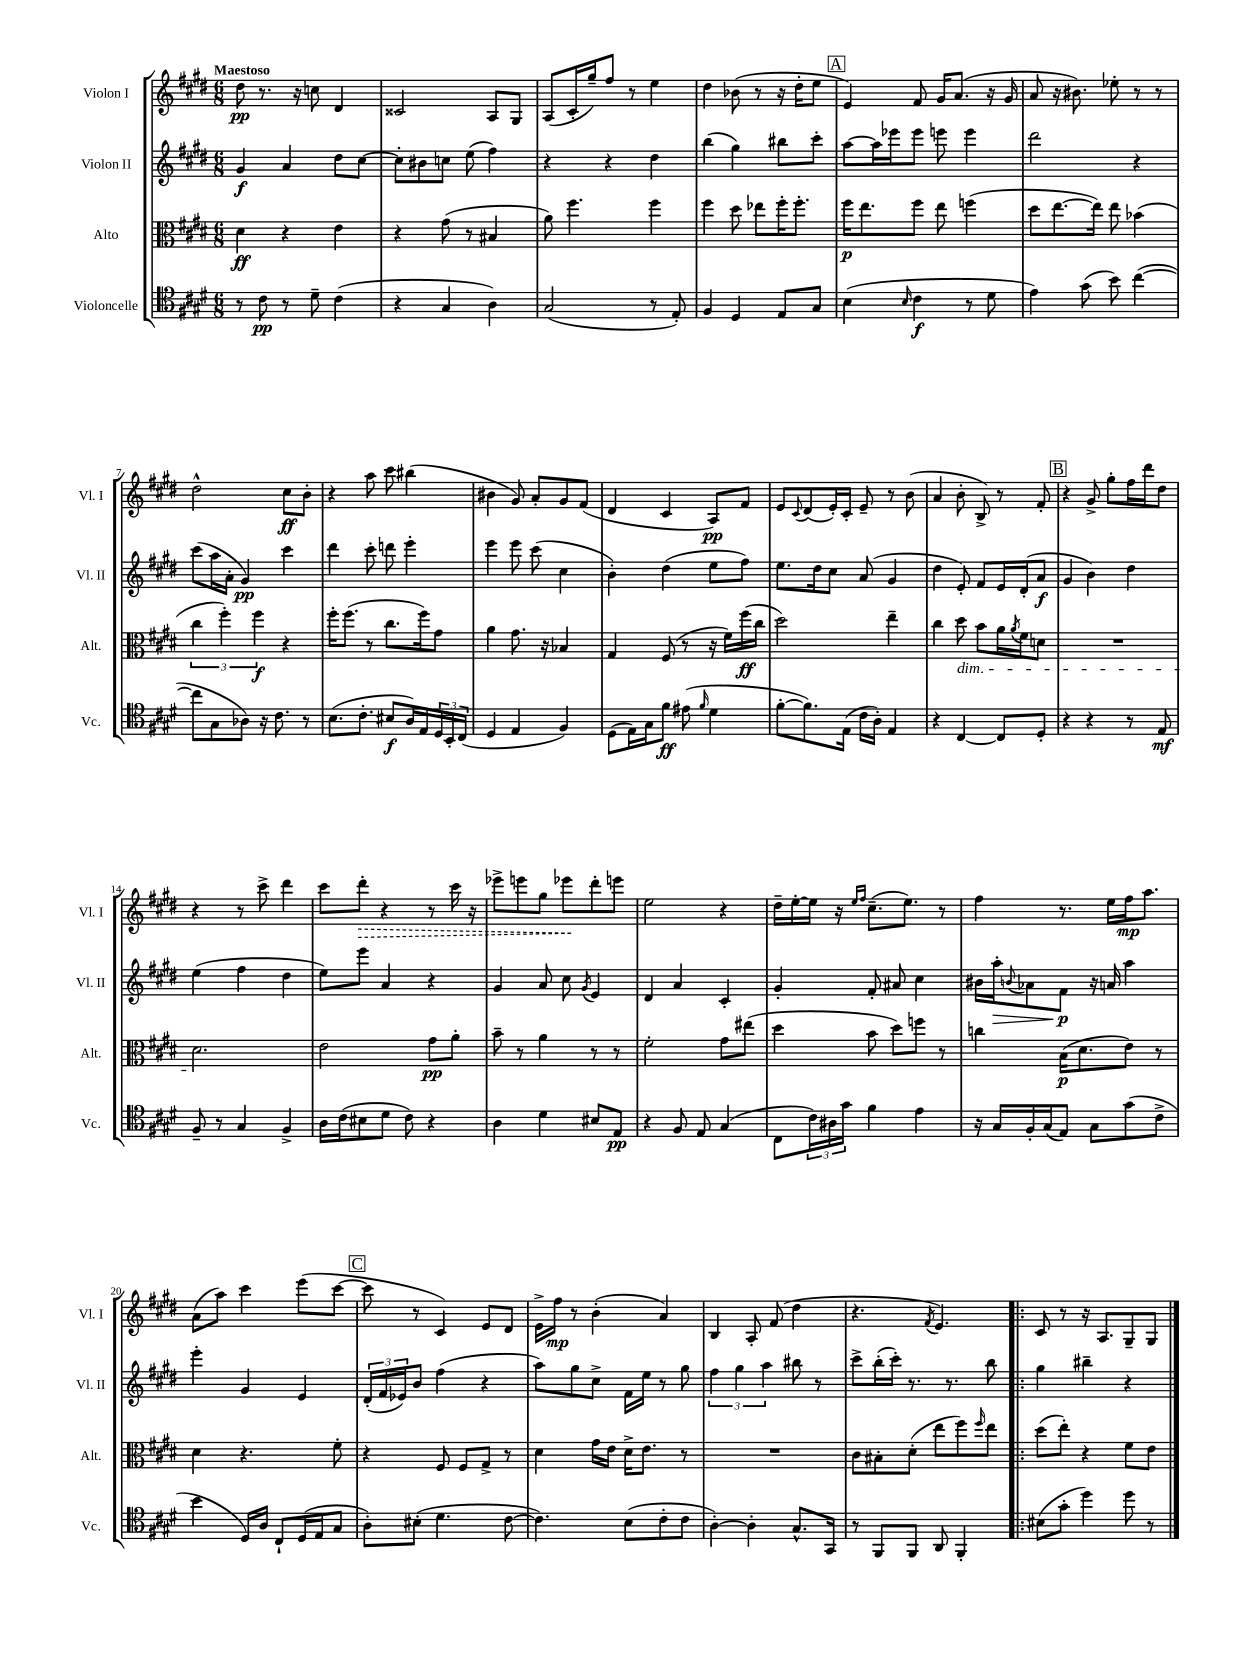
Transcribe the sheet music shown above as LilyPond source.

<<
\new StaffGroup <<
\new Staff = "s0" \with { instrumentName = "Violon I" shortInstrumentName = "Vl. I" } {
    \clef treble \key e \major \numericTimeSignature \time 6/8 \tempo "Maestoso"
    dis''8\pp r8. r16 c''8 dis'4 |
    cisis'2 a8 gis8 |
    a8( cis'16-. gis''16--) fis''8 r8 e''4 |
    dis''4 bes'8( r8 r16 dis''16-. e''8 |
    \mark \markup { \box "A" } e'4) fis'8 gis'16 a'8.( r16 gis'16 |
    a'8 r16 bis'8.) ees''8-. r8 r8 |
    dis''2-^ cis''8\ff b'8-. |
    r4 a''8 cis'''8 bis''4( |
    bis'4 gis'8) a'8-. gis'8 fis'8( |
    dis'4 cis'4 a8\pp) fis'8 |
    e'8 \appoggiatura { cis'8 } dis'8( e'16-.) cis'16-. e'8-- r8 b'8( |
    a'4 b'8-. b8->) r8 fis'8-. |
    \mark \markup { \box "B" } r4 gis'8-> gis''8-. fis''16 dis'''16 dis''8 |
    r4 r8 cis'''8-> dis'''4 |
    cis'''8 \once \override Hairpin.style = #'dashed-line dis'''8-.\> r4 r8 cis'''16 r16 |
    ees'''8-> e'''8 gis''8 ees'''8\! dis'''8-. e'''8 |
    e''2 r4 |
    dis''16-- e''16~-. e''16 r16 \grace { e''16 fis''16 } cis''8.--( e''8.) r8 |
    fis''4 r8. e''16 fis''16\mp a''8. |
    a'8( a''8) cis'''4 e'''8( cis'''8~ |
    \mark \markup { \box "C" } cis'''8 r8 cis'4) e'8 dis'8 |
    e'16-> fis''16\mp r8 b'4-.( a'4) |
    b4 a8-. fis'8( dis''4 |
    r4. \acciaccatura { fis'8 } e'4.) |
    \bar ".|:" cis'8 r8 r16 a8. gis8-- gis8 \bar "|." |
}
\new Staff = "s1" \with { instrumentName = "Violon II" shortInstrumentName = "Vl. II" } {
    \clef treble \key e \major \numericTimeSignature \time 6/8
    gis'4\f a'4 dis''8 cis''8~ |
    cis''8-. bis'8 c''8 e''8( fis''4) |
    r4 r4 dis''4 |
    b''4( gis''4) bis''8 cis'''8-. |
    \mark \markup { \box "A" } a''8~ a''16 ees'''16 ees'''8 e'''8 e'''4 |
    dis'''2 r4 |
    cis'''8( a''16 a'16-. gis'4\pp) cis'''4 |
    dis'''4 cis'''8-. d'''8 e'''4-. |
    e'''4 e'''8 cis'''8( cis''4 |
    b'4-.) dis''4( e''8 fis''8) |
    e''8. dis''16 cis''8 a'8( gis'4 |
    dis''4 e'8-.) fis'8 e'16 dis'16-.( a'8\f |
    \mark \markup { \box "B" } gis'4 b'4) dis''4 |
    e''4( fis''4 dis''4 |
    e''8) e'''8 a'4 r4 |
    gis'4 a'8 cis''8 \acciaccatura { gis'8 } e'4 |
    dis'4 a'4 cis'4-. |
    gis'4-. fis'8-. ais'8 cis''4 |
    bis'16 a''16-.\> \appoggiatura { b'8 } aes'8 fis'8\p\! r16 a'16 a''4 |
    e'''4-. gis'4 e'4 |
    \mark \markup { \box "C" } \tuplet 3/2 { dis'16-.( fis'16 ees'16) } b'8 fis''4( r4 |
    a''8) gis''8 cis''8-> fis'16 e''16 r8 gis''8 |
    \tuplet 3/2 { fis''4 gis''4 a''4 } bis''8 r8 |
    cis'''8-> b''16-.( cis'''16-.) r8. r8. b''8 |
    \bar ".|:" gis''4 bis''4-- r4 \bar "|." |
}
\new Staff = "s2" \with { instrumentName = "Alto" shortInstrumentName = "Alt." } {
    \clef alto \key e \major \numericTimeSignature \time 6/8
    dis'4\ff r4 e'4 |
    r4 gis'8( r8 bis4 |
    a'8) fis''4. fis''4 |
    fis''4 dis''8 ees''8 fis''16-. fis''8.-. |
    \mark \markup { \box "A" } fis''16\p e''8. fis''8 e''8 f''4( |
    dis''8 e''8.~ e''16) e''8 bes'4( |
    \tuplet 3/2 { cis''4 fis''4-.) fis''4\f } r4 |
    fis''16-. fis''8.( r8 cis''8. fis''16) gis'8 |
    a'4 gis'8. r16 bes4 |
    gis4 fis8( r8 r16 fis'16) fis''16\ff( cis''16 |
    dis''2) e''4-- |
    cis''4 dis''8\dim b'8 a'16 \acciaccatura { a'8 } fis'16 d'8 |
    \mark \markup { \box "B" } R2. |
    dis'2.\! |
    e'2 gis'8\pp a'8-. |
    b'8-- r8 a'4 r8 r8 |
    fis'2-. gis'8 eis''8( |
    dis''4 b'8 dis''8) f''8 r8 |
    c''4 b16\p( dis'8. e'8) r8 |
    dis'4 r4. fis'8-. |
    \mark \markup { \box "C" } r4 fis8 fis8 gis8-> r8 |
    dis'4 gis'16 e'16 dis'16-> e'8. r8 |
    R2. |
    cis'8 bis8-. dis'8-.( e''8 fis''8) \grace { fis''16 } e''8 |
    \bar ".|:" dis''8( e''8-.) r4 fis'8 e'8 \bar "|." |
}
\new Staff = "s3" \with { instrumentName = "Violoncelle" shortInstrumentName = "Vc." } {
    \clef tenor \key e \major \numericTimeSignature \time 6/8
    r8 cis'8\pp r8 dis'8-- cis'4( |
    r4 gis4 a4) |
    gis2( r8 e8-.) |
    fis4 dis4 e8 gis8 |
    \mark \markup { \box "A" } b4( \grace { b16 } cis'4\f r8 dis'8 |
    e'4) gis'8( b'8) cis''4~( |
    cis''8 gis8 aes8) r16 cis'8. r8 |
    b8.( cis'8.-. bis8\f a16) e16 \tuplet 3/2 { dis16 b,16-. cis16( } |
    dis4 e4 fis4) |
    dis8( e16) gis16 fis'8\ff eis'8( \grace { fis'16 } dis'4 |
    fis'8~-. fis'8.) e16( cis'16 a16-.) e4 |
    r4 cis4~ cis8 dis8-. |
    \mark \markup { \box "B" } r4 r4 r8 e8\mf |
    fis8-- r8 gis4 fis4-> |
    a16 cis'16( bis8 dis'8 cis'8) r4 |
    a4 dis'4 bis8 e8\pp |
    r4 fis8 e8 gis4( |
    cis8 \tuplet 3/2 { cis'16) ais16 gis'16 } fis'4 e'4 |
    r16 gis16 fis16-. gis16( e8) gis8 gis'8( cis'8-> |
    b'4 dis16) a16 cis8-! dis16( e16 gis8 |
    \mark \markup { \box "C" } a8-.) bis8-.( dis'4. cis'8~ |
    cis'4.) b8( cis'8-. cis'8 |
    a4~-.) a4-. gis8.-^ gis,16 |
    r8 fis,8 fis,8 a,8 fis,4-. |
    \bar ".|:" bis8( gis'8-. dis''4) dis''8 r8 \bar "|." |
}
>>
>>
